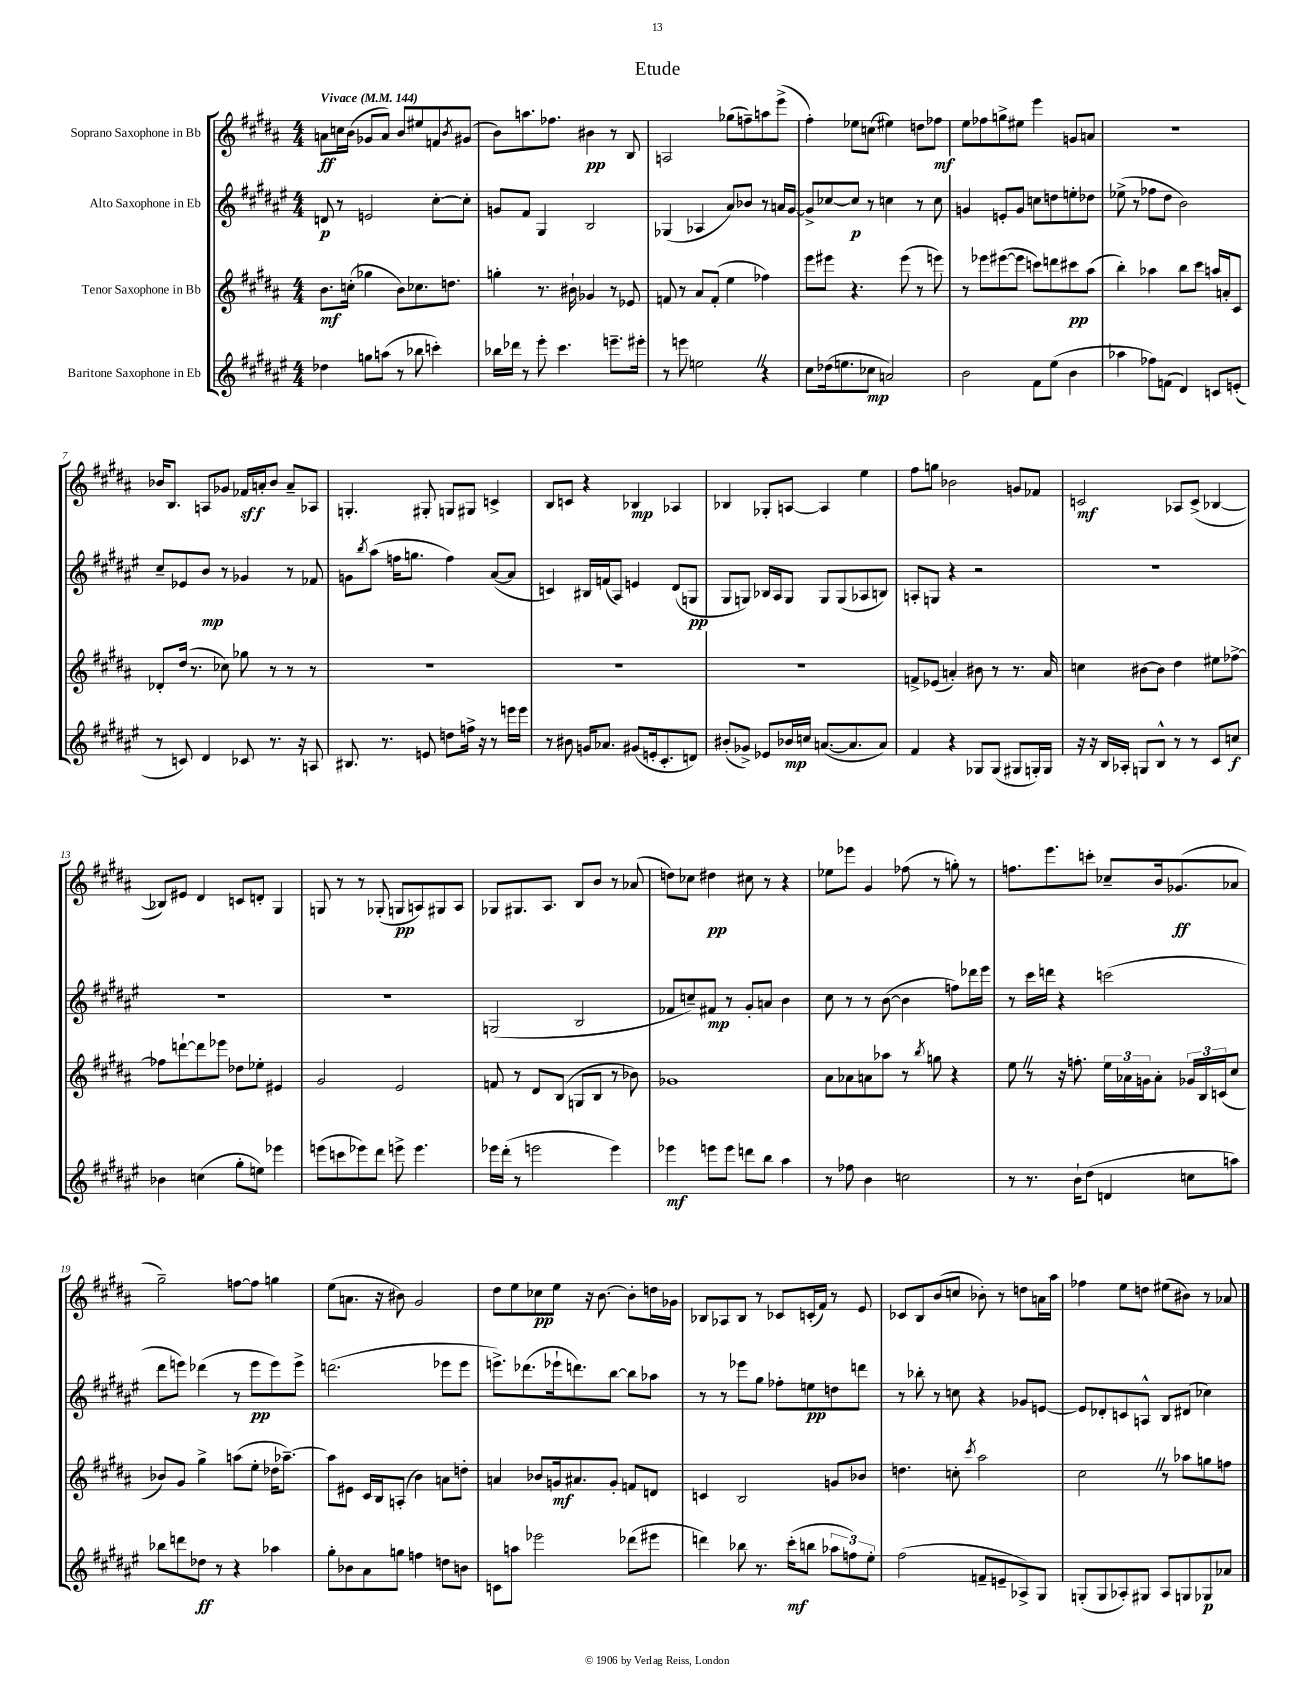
\header { title = "Etude" }
<<
\new StaffGroup <<
\new Staff = "s0" \with { instrumentName = "Soprano Saxophone in Bb" } {
    \clef treble \key b \major \numericTimeSignature \time 4/4 \tempo "Vivace" 4 = 144
    a'8\ff c''16 b'16( ges'8 a'8) b'8 eis''8 f'8 \acciaccatura { b'8 } gis'8( |
    b'8) a''8. fes''8. bis'4\pp r8 b8 |
    a2 ges''8( f''8--) a''8 e'''8->( |
    fis''4-.) ees''8 c''8( eis''4) d''8 fes''8\mf |
    e''8 fes''8 g''8-> eis''8 e'''4 g'8 a'8 |
    r1 |
    bes'16 b8. a8 ges'8 fes'16\sff a'16-. bes'8 a'8-- aes8 |
    g4.-. gis8-. g8 gis8 c'4-> |
    b8 c'8 r4 bes4\mp aes4 |
    bes4 ges8-. a8~ a4 e''4 |
    fis''8 g''8 bes'2 g'8 fes'8 |
    c'2\mf aes8 c'8->( bes4~ |
    bes8) eis'8 dis'4 c'8 d'8-. gis4 |
    g8 r8 r8 ges8-.( g8\pp a8) gis8 a8 |
    ges8 gis8. ais8. b8 b'8 r8 aes'8( |
    d''8) ces''8 dis''4\pp cis''8 r8 r4 |
    ees''8 ees'''8 gis'4 fes''8( r8 g''8-.) r8 |
    f''8. e'''8. c'''8-. ces''8-- b'16 ges'8.\ff( aes'8 |
    gis''2--) f''8~ f''8 g''4 |
    e''8( a'8. r16 bis'8) gis'2 |
    dis''8 e''8 ces''8\pp e''8 r16 b'8.~ b'8-. d''16 ges'16 |
    bes8 aes8 bes8 r8 ces'8 c'16-.( fis'16) r8 e'8 |
    ces'8 b8 b'8( c''8 bes'8-.) r8 d''8 a'16 ais''16 |
    fes''4 e''8 d''8 eis''8( bis'8) r8 aes'8 \bar "|." |
}
\new Staff = "s1" \with { instrumentName = "Alto Saxophone in Eb" } {
    \clef treble \key fis \major \numericTimeSignature \time 4/4
    d'8\p r8 e'2 cis''8~-. cis''8-. |
    g'8 fis'8 gis4 b2 |
    ges4( aes4 ais'8) bes'8 r8 a'16 gis'16~ |
    gis'8-> ces''8~ ces''8\p r8 c''4 r8 c''8 |
    g'4 e'8-. g'8 c''8 d''8 e''8-. des''8 |
    ees''8->( r8 fes''8 dis''8 b'2) |
    cis''8-- ees'8 b'8\mp r8 ges'4 r8 fes'8 |
    g'8 \acciaccatura { b''8 } ais''8( f''16 g''8. f''4) ais'8~( ais'8 |
    c'4) bis16 f'16( ais8) e'4 dis'8( g8\pp |
    gis8 g8) bes16 ais16 g8 g8 g8( aes8 b8) |
    a8-. g8 r4 r2 |
    R1 |
    R1 |
    R1 |
    g2( b2 |
    fes'8 c''8--) fis'8\mp r8 gis'8-. a'8 b'4 |
    cis''8 r8 r8 b'8~( b'4 f''8) des'''16 eis'''16 |
    r8 cis'''16 d'''16 r4 c'''2( |
    dis'''8 e'''8) des'''4( r8 e'''8\pp e'''8) e'''8-> |
    d'''2.( ees'''8 ees'''8 |
    e'''8.->) des'''8.( ees'''16-! d'''8.) b''8~ b''8 aes''8 |
    r8 r8 ees'''8 gis''8 fes''8-. e''8\pp d''8 d'''8 |
    r8 bes''8-. r8 c''8 r4 ges'8 e'8~ |
    e'8 des'8-. c'8 a8-^ b8 dis'8( ces''4) \bar "|." |
}
\new Staff = "s2" \with { instrumentName = "Tenor Saxophone in Bb" } {
    \clef treble \key b \major \numericTimeSignature \time 4/4
    b'8.\mf c''16-.( ges''4 b'8) ces''8. d''8. |
    g''4-. r8. bis'16-! ges'4 r8 ees'8 |
    f'8 r8 ais'8 f'8-.( e''4 fes''4) |
    e'''8 eis'''8 r4. eis'''8( r8 e'''8) |
    r8 ees'''8 eis'''8~( eis'''8 c'''8) d'''8 cis'''8\pp ais''8( |
    b''4-.) aes''4 b''8 cis'''8 a''16 a'16-. cis'8 |
    des'8-. dis''16( r8. ces''8) ges''8 r8 r8 r8 |
    R1 |
    R1 |
    R1 |
    f'8-> ees'8( a'4-.) bis'8 r8 r8. a'16 |
    c''4 bis'8~ bis'8 dis''4 eis''8 fes''8~-> |
    fes''8 d'''8~-! d'''8 ees'''8 des''8 ees''8-. eis'4 |
    gis'2 e'2 |
    f'8 r8 dis'8 b8( g8 b8 r8 bes'8) |
    ges'1 |
    ais'8 aes'8 a'8 aes''8 r8 \acciaccatura { b''8 } g''8 r4 |
    e''8 \once \override BreathingSign.text = \markup { \musicglyph "scripts.caesura.straight" } \breathe r8 r16 f''8.-. \tuplet 3/2 { e''16 aes'16 g'16 } aes'8-. \tuplet 3/2 { ges'16 b16 c'16( } cis''8 |
    bes'8) gis'8 gis''4-> a''8( e''8-. des''16 aes''8.~--) |
    aes''8 eis'8 cis'16 b16 a8-.( b'4) a'8 d''8-. |
    a'4 bes'8 g'16\mf ais'8. g'8-. f'8 d'8 |
    c'4 b2 g'8 bes'8 |
    d''4. c''8-. \acciaccatura { cis'''8 } ais''2 |
    cis''2 \once \override BreathingSign.text = \markup { \musicglyph "scripts.caesura.straight" } \breathe r8 aes''8 g''8 f''8 \bar "|." |
}
\new Staff = "s3" \with { instrumentName = "Baritone Saxophone in Eb" } {
    \clef treble \key fis \major \numericTimeSignature \time 4/4
    des''4 g''8 a''8( r8 bes''8 c'''4-.) |
    bes''16 des'''16 r8 eis'''8-. cis'''4. e'''8.-- eis'''16-. |
    r8 e'''8 e''2 \once \override BreathingSign.text = \markup { \musicglyph "scripts.caesura.straight" } \breathe r4 |
    cis''8 des''16( e''8. ces''8\mp a'2) |
    b'2 fis'8 eis''8( b'4 |
    aes''4 fes''8) f'8( dis'4) c'8 e'8-.( |
    r8 c'8) dis'4 ces'8 r8. r16 a8 |
    bis8. r8. e'8 d''8 f''16-> r16 r8 e'''16 e'''16 |
    r8 bis'8 g'16 aes'8. gis'8( e'16-. cis'8.-. d'8) |
    bis'8-.( ges'8->) ees'8 bes'16\mp c''16 a'8.~( a'8. a'8) |
    fis'4 r4 ges8 ges8( gis8 g16-.) g16 |
    r16 r16 b16 aes16-. g8 b8-^ r8 r8 cis'8 c''8\f |
    bes'4 c''4( gis''8-. e''8) ees'''4 |
    e'''8( c'''8 ees'''8) dis'''8 e'''8-> e'''4. |
    ees'''16 dis'''16-.( r8 e'''2 e'''4) |
    ees'''4\mf e'''8 e'''8 d'''8 b''8 ais''4 |
    r8 fes''8 b'4 c''2 |
    r8 r8. b'16-! dis''8( d'4 c''8 a''8) |
    bes''8 d'''8 des''8\ff r8 r4 aes''4 |
    gis''8-. bes'8 ais'8 g''8 f''4 d''8 b'8 |
    c'8 a''8 ees'''2 des'''8( eis'''8 |
    d'''4) bes''8 r8. cis'''16-.\mf( b''8 \tuplet 3/2 { aes''8 f''8) eis''8-. } |
    fis''2( f'8-- e'8-- aes8->) gis8 |
    g8-.( g8 aes8-.) gis8 aes8 g8 ges8\p aes'8 \bar "|." |
}
>>
>>
